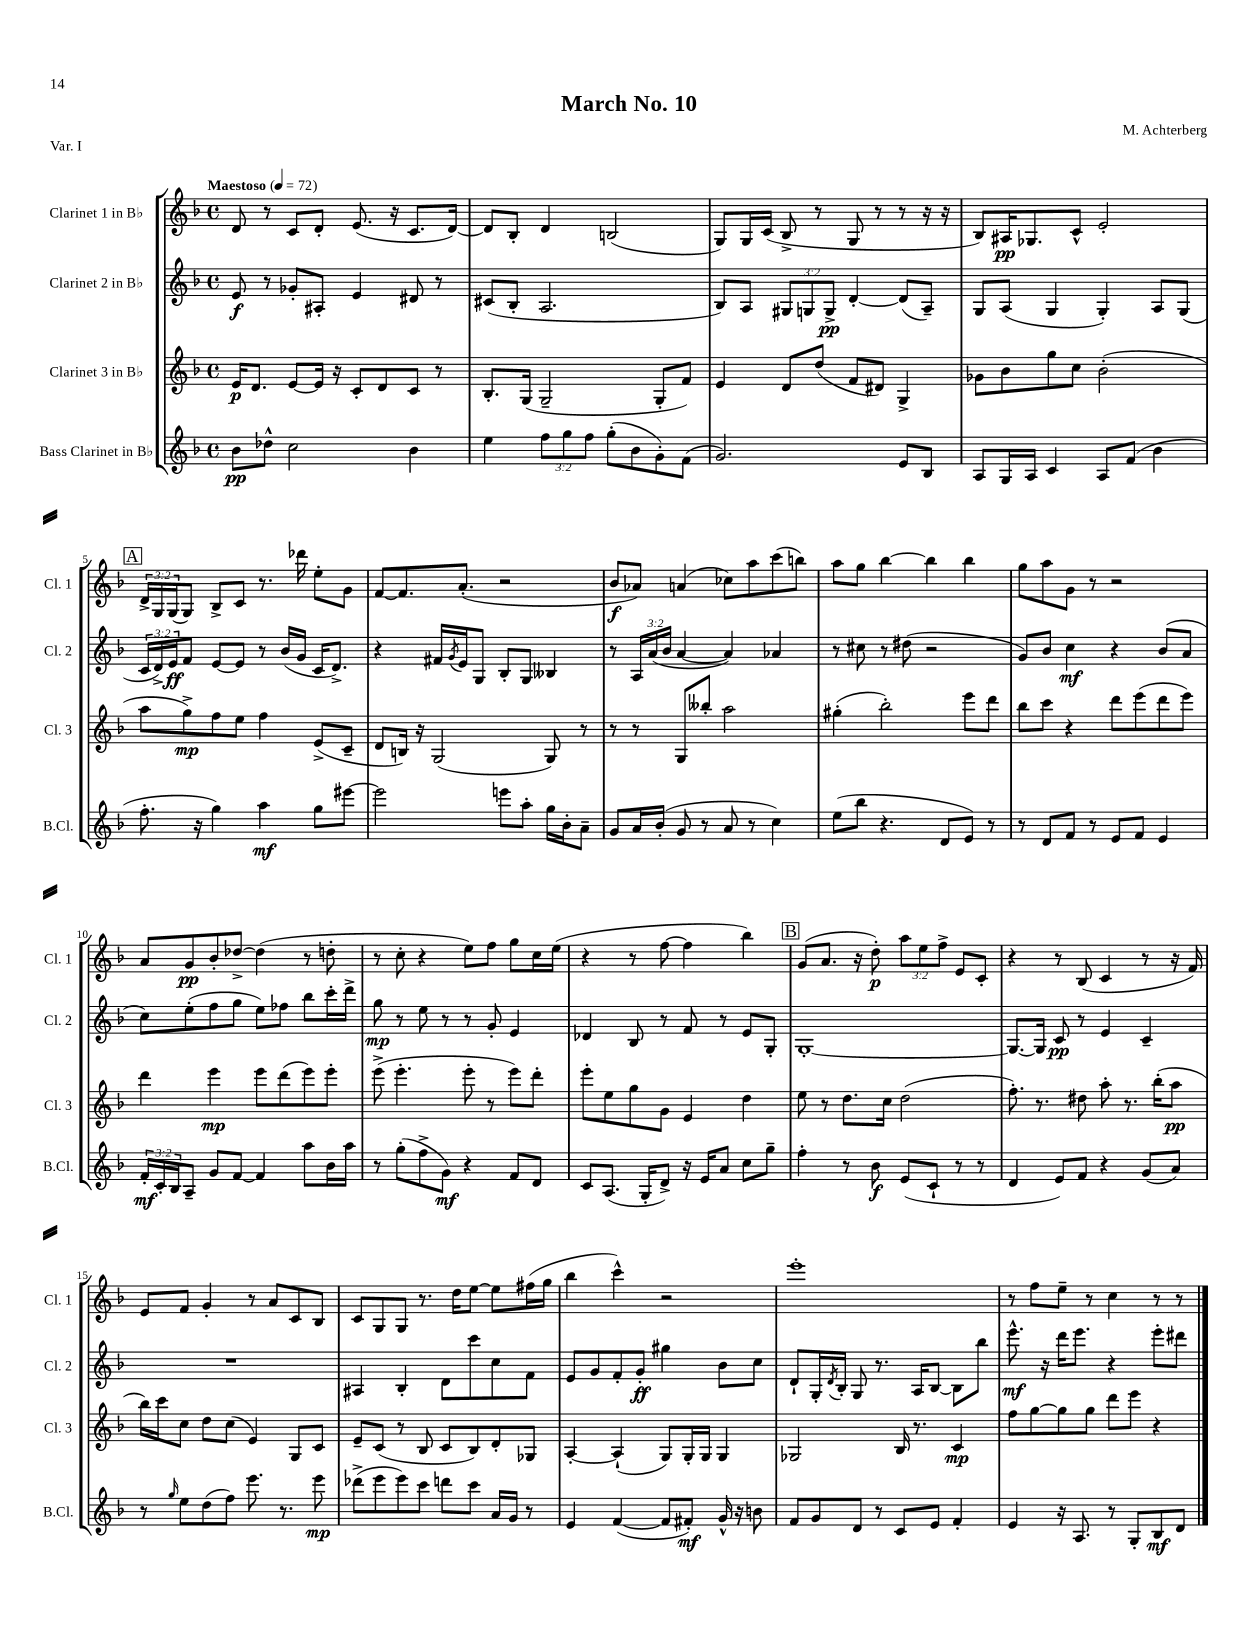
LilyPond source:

\header { title = "March No. 10" composer = "M. Achterberg" piece = "Var. I" }
<<
\new StaffGroup <<
\new Staff = "s0" \with { instrumentName = "Clarinet 1 in Bb" shortInstrumentName = "Cl. 1" } {
    \clef treble \key f \major \defaultTimeSignature \time 4/4 \override Staff.TupletNumber.text = #tuplet-number::calc-fraction-text \tempo "Maestoso" 4 = 72
    d'8 r8 c'8 d'8-. e'8.( r16 c'8. d'16~) |
    d'8 bes8-. d'4 b2( |
    g8) g16 c'16( bes8-> r8 g8 r8 r8 r16 r16 |
    bes8) ais16\pp ges8. c'8-^ e'2-. |
    \mark \markup { \box "A" } \tuplet 3/2 { d'16-> g16 g16( } g8) bes8-> c'8 r8. des'''16 e''8-. g'8 |
    f'8~ f'8. a'8.-.( r2 |
    bes'8\f aes'8) a'4( ces''8) a''8 c'''8( b''8) |
    a''8 g''8 bes''4~ bes''4 bes''4 |
    g''8 a''8 g'8 r8 r2 |
    a'8 g'8\pp bes'8-. des''8~-> des''4( r8 d''8-. |
    r8 c''8-. r4 e''8) f''8 g''8 c''16 e''16( |
    r4 r8 f''8~ f''4 bes''4) |
    \mark \markup { \box "B" } g'8( a'8. r16 d''8-.\p) \tuplet 3/2 { a''8 e''8 f''8-> } e'8 c'8-. |
    r4 r8 bes8( c'4 r8 r16 f'16) |
    e'8 f'8 g'4-. r8 a'8 c'8 bes8 |
    c'8 g8 g8 r8. d''16 e''8~ e''8 fis''16( g''16 |
    bes''4 c'''4-^) r2 |
    e'''1-. |
    r8 f''8 e''8-- r8 c''4 r8 r8 \bar "|." |
}
\new Staff = "s1" \with { instrumentName = "Clarinet 2 in Bb" shortInstrumentName = "Cl. 2" } {
    \clef treble \key f \major \defaultTimeSignature \time 4/4 \override Staff.TupletNumber.text = #tuplet-number::calc-fraction-text
    e'8\f r8 ges'8-. ais8-. e'4 dis'8 r8 |
    cis'8( bes8-. a2. |
    bes8) a8 \tuplet 3/2 { gis8 g8 g8->\pp } d'4~-. d'8( a8--) |
    g8 a8( g4 g4-.) a8 g8( |
    \mark \markup { \box "A" } \tuplet 3/2 { c'16 d'16->) e'16\ff } f'8 e'8~ e'8 r8 bes'16( g'16 c'16 d'8.->) |
    r4 fis'16 \acciaccatura { g'8 } e'16 g8 bes8-. g8 beses4 |
    r8 \tuplet 3/2 { a16 a'16( bes'16 } a'4~ a'4) aes'4 |
    r8 cis''8 r8 dis''8( r2 |
    g'8) bes'8 c''4\mf r4 bes'8( a'8 |
    c''8) e''8-.( f''8 g''8 e''8) fes''8 bes''8 c'''16-. d'''16-> |
    g''8\mp r8 e''8 r8 r8 g'8-. e'4 |
    des'4 bes8 r8 f'8 r8 e'8 g8-. |
    \mark \markup { \box "B" } g1~-. |
    g8.~ g16 c'8\pp r8 e'4 c'4-- |
    R1 |
    ais4 bes4-. d'8 c'''8 c''8 f'8 |
    e'8 g'8 f'8-. g'8-.\ff gis''4 bes'8 c''8 |
    d'8-! g16-. \acciaccatura { d'8 } bes16-. g8 r8. a16 bes8~ bes8 bes''8 |
    e'''8.-^\mf r16 d'''16 e'''8. r4 e'''8-. dis'''8 \bar "|." |
}
\new Staff = "s2" \with { instrumentName = "Clarinet 3 in Bb" shortInstrumentName = "Cl. 3" } {
    \clef treble \key f \major \defaultTimeSignature \time 4/4
    e'16\p d'8. e'8~ e'16 r16 c'8-. d'8 c'8 r8 |
    bes8.-. g16( g2-- g8-. f'8) |
    e'4 d'8 d''8( f'8 dis'8) g4-> |
    ges'8 bes'8 g''8 c''8 bes'2-.( |
    \mark \markup { \box "A" } a''8 g''8->\mp) f''8 e''8 f''4 e'8->( c'8-- |
    d'8 b16) r16 g2( g8) r8 |
    r8 r8 g8 beses''8-. a''2 |
    gis''4-.( bes''2-.) e'''8 d'''8 |
    bes''8 c'''8 r4 d'''8 e'''8( d'''8 e'''8) |
    d'''4 e'''4\mp e'''8 d'''8( e'''8) e'''8-. |
    e'''8->( e'''4.-. e'''8-. r8 e'''8) d'''8-. |
    e'''8-. e''8 g''8 g'8 e'4 d''4 |
    \mark \markup { \box "B" } e''8 r8 d''8. c''16 d''2( |
    f''8.-.) r8. dis''8 a''8-. r8. bes''16-.( a''8\pp |
    bes''16) c'''16 c''8 d''8 c''8( e'4) g8 c'8 |
    e'8-- c'8( r8 bes8 c'8 bes8) d'8-. ges8 |
    a4~-. a4-!( g8) g16-. g16 g4 |
    ges2 bes16 r8. c'4\mp |
    f''8 g''8~ g''8 g''8 d'''8 e'''8 r4 \bar "|." |
}
\new Staff = "s3" \with { instrumentName = "Bass Clarinet in Bb" shortInstrumentName = "B.Cl." } {
    \clef treble \key f \major \defaultTimeSignature \time 4/4 \override Staff.TupletNumber.text = #tuplet-number::calc-fraction-text
    bes'8\pp des''8-^ c''2 bes'4 |
    e''4 \tuplet 3/2 { f''8 g''8 f''8 } g''8-.( bes'8 g'8-.) f'8( |
    g'2.) e'8 bes8 |
    a8 g16 a16 c'4 a8 f'8( bes'4 |
    \mark \markup { \box "A" } f''8.-. r16 g''4) a''4\mf g''8 eis'''8~ |
    eis'''2 e'''8 a''8-. g''16 bes'16-. a'8-- |
    g'8 a'16 bes'16-.( g'8 r8 a'8 r8 c''4) |
    e''8( bes''8 r4. d'8 e'8) r8 |
    r8 d'8 f'8 r8 e'8 f'8 e'4 |
    \tuplet 3/2 { f'16-.\mf c'16-. bes16 } a8-- g'8 f'8~ f'4 a''8 bes'16 a''16 |
    r8 g''8-.( f''8-> g'8\mf) r4 f'8 d'8 |
    c'8 a8.( g16-. d'8->) r16 e'16 a'8 c''8 g''8-- |
    \mark \markup { \box "B" } f''4-. r8 bes'8\f e'8( c'8-! r8 r8 |
    d'4 e'8) f'8 r4 g'8( a'8) |
    r8 \grace { g''16 } e''8 d''8( f''8) e'''8. r8. e'''8\mp |
    des'''8->( e'''8 e'''8) c'''8 d'''8 c'''8 a'16 g'16 r8 |
    e'4 f'4~( f'8 fis'8-.\mf) g'16-^ r16 b'8 |
    f'8 g'8 d'8 r8 c'8 e'8 f'4-. |
    e'4 r16 a8. r8 g8-. bes8\mf d'8 \bar "|." |
}
>>
>>
